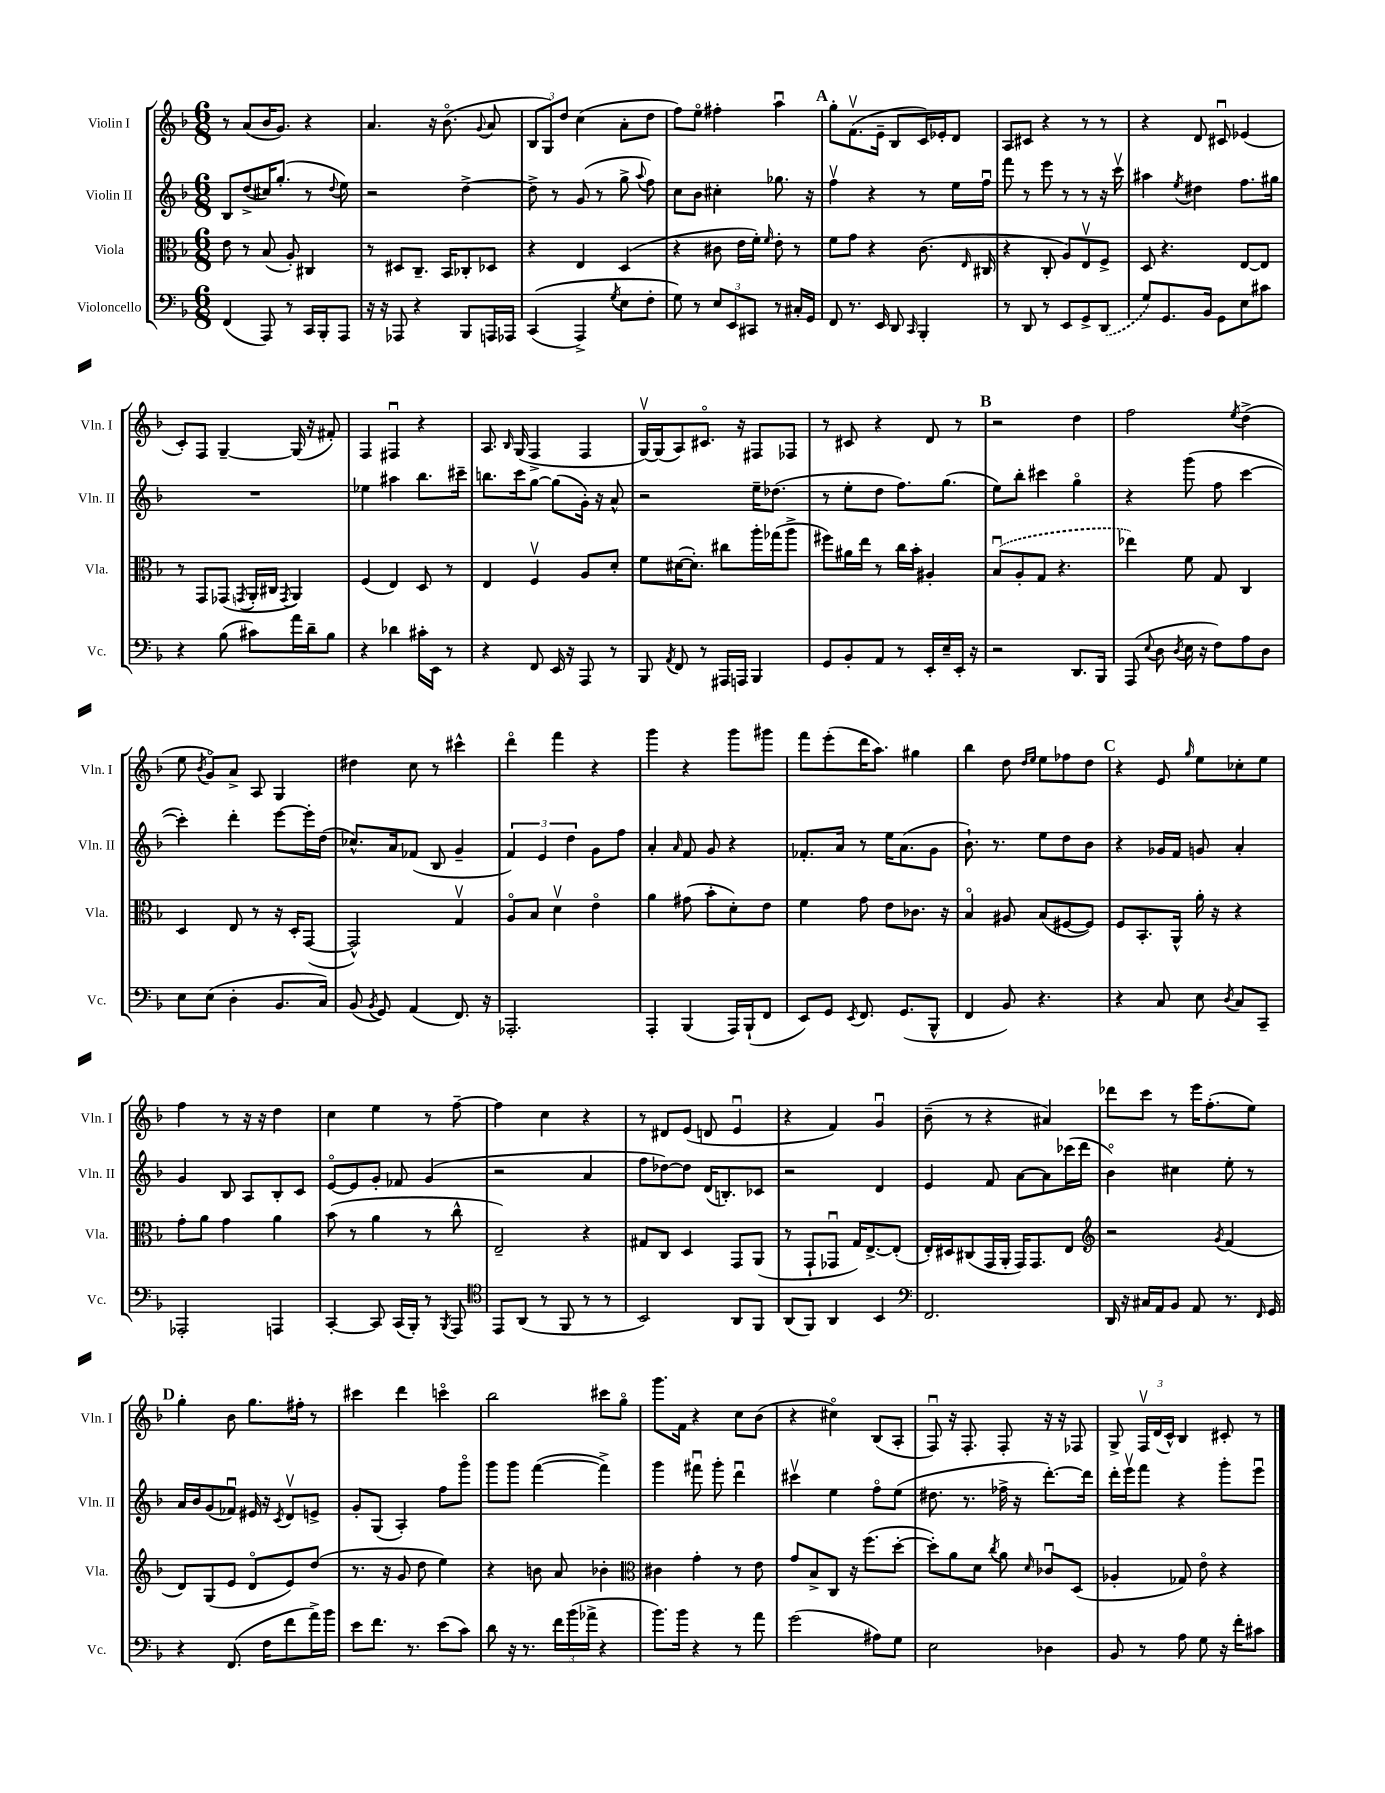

**kern	**kern	**kern	**kern
*staff4	*staff3	*staff2	*staff1
*clefF4	*clefC3	*clefG2	*clefG2
*k[b-]	*k[b-]	*k[b-]	*k[b-]
*M6/8	*M6/8	*M6/8	*M6/8
(4FF/	8e\	8B-/L	8r
.	8r	(8dd^/	(8a/L
8AAA/)	(8B-/	16cc#/K)	16b-/K
.	.	(8.gg'/J	8.g/J)
8r	8A'/)	.	.
16CC/LL	4C#/	8r	4r
16BBB-'/J	.	.	.
.	.	8qqdd/	.
8AAA/J	.	8ee\)	.
=	=	=	=
16r	8r	2r	4.a/
16r	.	.	.
8AAA-/	8D#/L	.	.
4r	8.C~/J	.	.
.	.	.	16r
.	16BB-/LK	.	(8.b-o\
8BBB-/L	8C-'/	[4dd^\	.
.	.	.	8qqg/
16AAA/L	8D-/J	.	8a/
16AAA-/JJ	.	.	.
=	=	=	=
&((4CC/	4r	8dd^\]	12B-/L
.	.	.	12G/)
.	.	8r	.
.	.	.	12dd/J
4AAA^/)	4E/	(8g/	(4cc\
.	.	8r	.
8qG/	.	.	.
8E\L	(4D/	8gg^\	8a'\L
.	.	8qqaa/	.
8F'\J	.	8ff\)	8dd\J
=	=	=	=
8G\&)	4r	8cc\L	8ff\L)
8r	.	8b-\J	8eeo\J
12E/L	8c#\	4cc#'\	4ff#'\
12EE/	.	.	.
.	16e\LL	.	.
12CC#/J	.	.	.
.	16f'\JJ)	.	.
.	16qqf/	.	.
8r	8e'\	8.gg-\	4aau\
16C#'/LL	8r	.	.
16GG/JJ	.	16r	.
=	=	=	=
8FF/	8f\L	4ffv\	8gg'\L
8.r	8g\J	.	(8.fv\
.	4r	4r	.
16EE/	.	.	16e~\Jk
8DD/	.	.	8B-/L
16qqCC/	.	.	.
4BBB-'/	(8.c\	8r	16c/L)
.	.	.	16e-'/J
.	.	16ee\LL	8d/J
.	16qqE/	.	.
.	16C#/	16ffu\JJ	.
=	=	=	=
8r	4r	8fff\	8A/L
8DD/	.	8r	8c#/J
8r	8C'/	8eee\	4r
8EE/L	8A/L)	8r	.
8GG^/	8Ev/	8r	8r
(8DD/J	8F^/J	16r	8r
.	.	16cccv\	.
=	=	=	=
8G/L)	8D/	4aa#\	4r
8.GG/	4.r	.	.
.	.	8qee/	.
.	.	4dd#\	8d/
16BB-/Jk	.	.	.
8GG\L	.	.	8c#u/
8E\	[8E/L	8.ff\L	(4e-/
8c#\J	8E/]J	.	.
.	.	16gg#\Jk	.
=	=	=	=
4r	8r	2.r	8c'/L)
.	8GG/L	.	8F/J
(8B-\	(8GG-/J	.	[4G~/
.	8qGG/	.	.
8c#\L)	16AA'/LL	.	.
.	16C#/JJ	.	.
.	8qGG/	.	.
16a\L	4AA/)	.	(16G/]
16d~\J	.	.	16r
8B-\J	.	.	8f#'/)
=	=	=	=
4r	(4F/	4ee-\	4F/
4d-\	4E/)	4aa#\	4F#u/
16c#'\LL	8D/	8.bb-\L	4r
16EE\JJ	.	.	.
8r	8r	.	.
.	.	16ccc#~\Jk	.
=	=	=	=
4r	4E/	8.bb\L	8.A/
.	.	.	16qqB-/
.	.	16ccc\k	(16G/
8FF/	4Fv/	[8gg\J	4F^/
16EE/	.	(8gg\]L	.
16r	.	.	.
8AAA/	8A/L	16g'\Jk)	4F/
.	.	16r	.
8r	8d'/J	8a^^/	.
=	=	=	=
8BBB-/	8f\L	2r	[16Gv/LL)
.	.	.	(16G/]J
8qAA/	.	.	.
8FF/	([16d#\K	.	8A/)
.	8.d#'\]J)	.	.
8r	.	.	8.c#o/J
16AAA#/LL	8cc#\L	.	.
16AAA/JJ	.	.	16r
4BBB-/	16aa'\L	16ee~\LK	8F#/L
.	(16gg-\J	(8.dd-\J	.
.	8aa^\J	.	8F-/J
=	=	=	=
8GG/L	8ff#\L)	8r	8r
8BB-'/	16a#\L	8ee'\L	8c#/
.	16ee\JJ	.	.
8AA/J	8r	8dd\J	4r
8r	16cc\LL	8.ff\L)	.
.	16b-'\JJ	.	.
16EE'/LL	4A#'/	.	8d/
16E~/	.	(8.gg\J	.
16EE'/JJ	.	.	8r
16r	.	.	.
=	=	=	=
2r	(8B-u/L	8ee\L)	2r
.	8A'/	8bb-'\J	.
.	8G/J	4ccc#\	.
.	4.r	.	.
8.DD/L	.	4ggo\	4dd\
16BBB-/Jk	.	.	.
=	=	=	=
(8AAA/	4ee-\)	4r	2ff\
8qqE/	.	.	.
8D\	.	.	.
8qD/	.	.	.
16E\	8f\	(8ggg\	.
16r	.	.	.
8F\L)	8G/	8ff\	.
.	.	.	8qee/
8A\	4C/	[4ccc\	(4dd^\
8D\J	.	.	.
=	=	=	=
8E\L	4D/	4ccc'\])	8ee\
.	.	.	8qb-/
(8E\J	.	.	8go/L)
4D'\	8E/	4ddd'\	8a^/J
.	8r	.	8A/
8.BB-/L	16r	[8eee\L	4G/
.	16D'/LK	.	.
.	([8GG/J	16eee'\]L	.
16C/Jk)	.	(16dd\JJ	.
=	=	=	=
(8BB-/	2GG^^/])	8.cc-^^/L)	4dd#\
8qBB-/	.	.	.
8GG/)	.	.	.
.	.	16a/k	.
(4AA/	.	(8f-/J	8cc\
.	.	8B-/	8r
8.FF/)	4Gv/	4g~/	4ccc#^^\
16r	.	.	.
=	=	=	=
2.AAA-'/	8Ao/L	6f/)	4dddo\
.	8B-/J	.	.
.	.	6e/	.
.	4dv\	.	4fff\
.	.	6dd\	.
.	4eo\	8g\L	4r
.	.	8ff\J	.
=	=	=	=
4AAA'/	4a\	4a'/	4ggg\
.	.	16qqa/	.
(4BBB-/	(8g#\	8f/	4r
.	8b-'\L	8g/	.
16AAA/LL)	8d'\)	4r	8ggg\L
(16BBB-`/J	.	.	.
8FF/J	8e\J	.	8ggg#\J
=	=	=	=
8EE/L)	4f\	8.f-'/L	8fff\L
8GG/J	.	.	(8eee'\
.	.	16a/Jk	.
8qEE/	.	.	.
8.FF/	8g\	8r	16ddd\K
.	.	.	8.aa\J)
.	8e\L	16ee\LK	.
(8.GG/L	.	(8.a\	.
.	8.c-\J	.	4gg#\
8BBB-^^/J	.	8g\J	.
.	16r	.	.
=	=	=	=
4FF/	4B-o/	8.b-`\)	4bb-\
.	.	8.r	.
8BB-/)	8A#/	.	8dd\
.	.	.	16qqdd/LL
.	.	.	16qqee/JJ
4.r	(8B-/L	8ee\L	8ee\L
.	[8F#/	8dd\	8ff-\
.	8F#/]J)	8b-\J	8dd\J
=	=	=	=
4r	8F/L	4r	4r
.	8.BB-'/	.	.
8C/	.	16g-/LL	8e/
.	16AA^^/Jk	16f/JJ	.
.	.	.	16qqgg/
8E\	16a'\	8g/	8ee\L
.	16r	.	.
8qD/	.	.	.
8C/L	4r	4a'/	8cc-'\
8CC~/J	.	.	8ee\J
=	=	=	=
2AAA-'/	8g'\L	4g/	4ff\
.	8a\J	.	.
.	4g\	8B-/	8r
.	.	8A/L	16r
.	.	.	16r
4AAA/	4a\	8B-'/	4dd\
.	.	8c/J	.
=	=	=	=
[4CC'/	(8b-\	[8eo/L	4cc\
.	8r	8e/]	.
8CC/]	4a\	8g'/J	4ee\
(16CC/LL	.	8f-/	.
16BBB-'/JJ)	.	.	.
8r	8r	(4g/	8r
8qBBB-/	.	.	.
8AAA/	8cc^^\	.	[8ff~\
=	=	=	=
*clefC4	*	*	*
8EE/L	2E~/)	2r	4ff\]
(8AA/J	.	.	.
8r	.	.	4cc\
8FF/	.	.	.
8r	4r	4a/	4r
8r	.	.	.
=	=	=	=
2BB-/)	8G#/L	8ff\L	8r
.	8C/J	[8dd-\)	8d#/L
.	4D/	8dd-\]J	(8e/J
.	.	(16d/LK	8d/
.	.	8.B'/)	.
8AA/L	8GG/L	.	4eu/
8FF/J	(8AA/J	8c-/J	.
=	=	=	=
(8AA/L	8r	2r	4r
8FF/J)	8GG`/L	.	.
4AA/	8GG-u/J	.	4f/)
.	16G/LK)	.	.
.	[8.E^/	.	.
4BB-/	.	4d/	4gu/
.	(8E'/]J	.	.
=	=	=	=
*clefF4	*	*	*
2.FF/	16E'/LL)	4e/	(8b-~\
.	16D#/J	.	.
.	(8C#/	.	8r
.	16GG/L	8f/	4r
.	16AA'/JJ	.	.
.	16GG/LK)	[8a\L	.
.	8.GG/	.	.
.	.	8a\]	4a#/)
.	8E/J	(16ccc-\L	.
.	.	16ddd\JJ	.
=	=	=	=
*	*clefG2	*	*
16DD/	2r	4b-o\)	8ddd-\L
16r	.	.	.
16C#/LL	.	.	8ccc\J
16AA/J	.	.	.
8BB-/J	.	4cc#\	8r
8AA/	.	.	16eee\LK
.	.	.	(8.ff'\
.	8qg/	.	.
8.r	(4f/	8ee'\	.
.	.	8r	8ee\J)
16qqFF/	.	.	.
16GG/	.	.	.
=	=	=	=
4r	8d/L)	16a/LL	4gg'\
.	.	16b-/J	.
.	(8G/	(8g/	.
(8.FF/	8e/J	8f-u/J)	8b-\
.	8do/L	16e#/	8.gg\L
16F\LK	.	16r	.
.	.	8qc/	.
8f\	8e/)	8dv/L	.
.	.	.	16ff#'\Jk
16a^\L)	(8dd/J	8e^/J	8r
16b-\JJ	.	.	.
=	=	=	=
8e\L	8.r	8g'/L	4ccc#\
8.f\J	.	(8G/J	.
.	16r	.	.
.	8g/	4A'/)	4ddd\
8.r	.	.	.
.	8dd\	.	.
(8e\L	4ee\)	8ff\L	4ccco\
8c\J)	.	8gggo\J	.
=	=	=	=
8d\	4r	8ggg\L	2bb-\
16r	.	8ggg\J	.
8.r	.	.	.
.	8b\	([4fff\	.
24f\LL	8a/	.	.
(24b-\	.	.	.
24a-^\JJ	.	.	.
4r	4b-'\	4fff^\])	8ccc#\L
.	.	.	8ggo\J
=	=	=	=
*	*clefC3	*	*
8.b-\L)	4c#\	4ggg\	8.ggg\L
16b-\Jk	.	.	16f\Jk
4r	4g'\	8fff#u\	4r
.	.	8ggg'\	.
8r	8r	4dddu\	8cc\L
8a\	8e\	.	(8b-\J
=	=	=	=
(2g\	8g/L	4ccc#v\	4r
.	8B-^/	.	.
.	8C/J	4ee\	4cc#o\)
.	16r	.	.
.	(8.ff\L	.	.
8A#\L)	.	8ffo\L	(8B-/L
8G\J	[8dd'\J	(8ee\J	8A'/J
=	=	=	=
2E\	8dd'\]L)	8.dd#\	8Fu/)
.	8a\	.	16r
.	.	8.r	8.F'/
.	8d\J	.	.
.	8qcc/	.	.
.	8a\	16ff-^\	8F'/
.	.	16r	.
.	16qqd/	.	.
4D-\	8c-u/L	[8.ddd'\L)	16r
.	.	.	16r
.	(8D/J	.	8F-/
.	.	16ddd\]Jk	.
=	=	=	=
8BB-/	4A-'/	16ddd'\LL	8G^/
.	.	16eeev\J	.
8r	.	8fff\J	24Fv/LL
.	.	.	(24d/
.	.	.	24c^^/JJ)
8A\	8G-/)	4r	4B-/
8G\	8eo\	.	.
16r	4r	8ggg'\L	8c#'/
16f'\LK	.	.	.
8c#\J	.	8eeeu\J	8r
==	==	==	==
*-	*-	*-	*-
